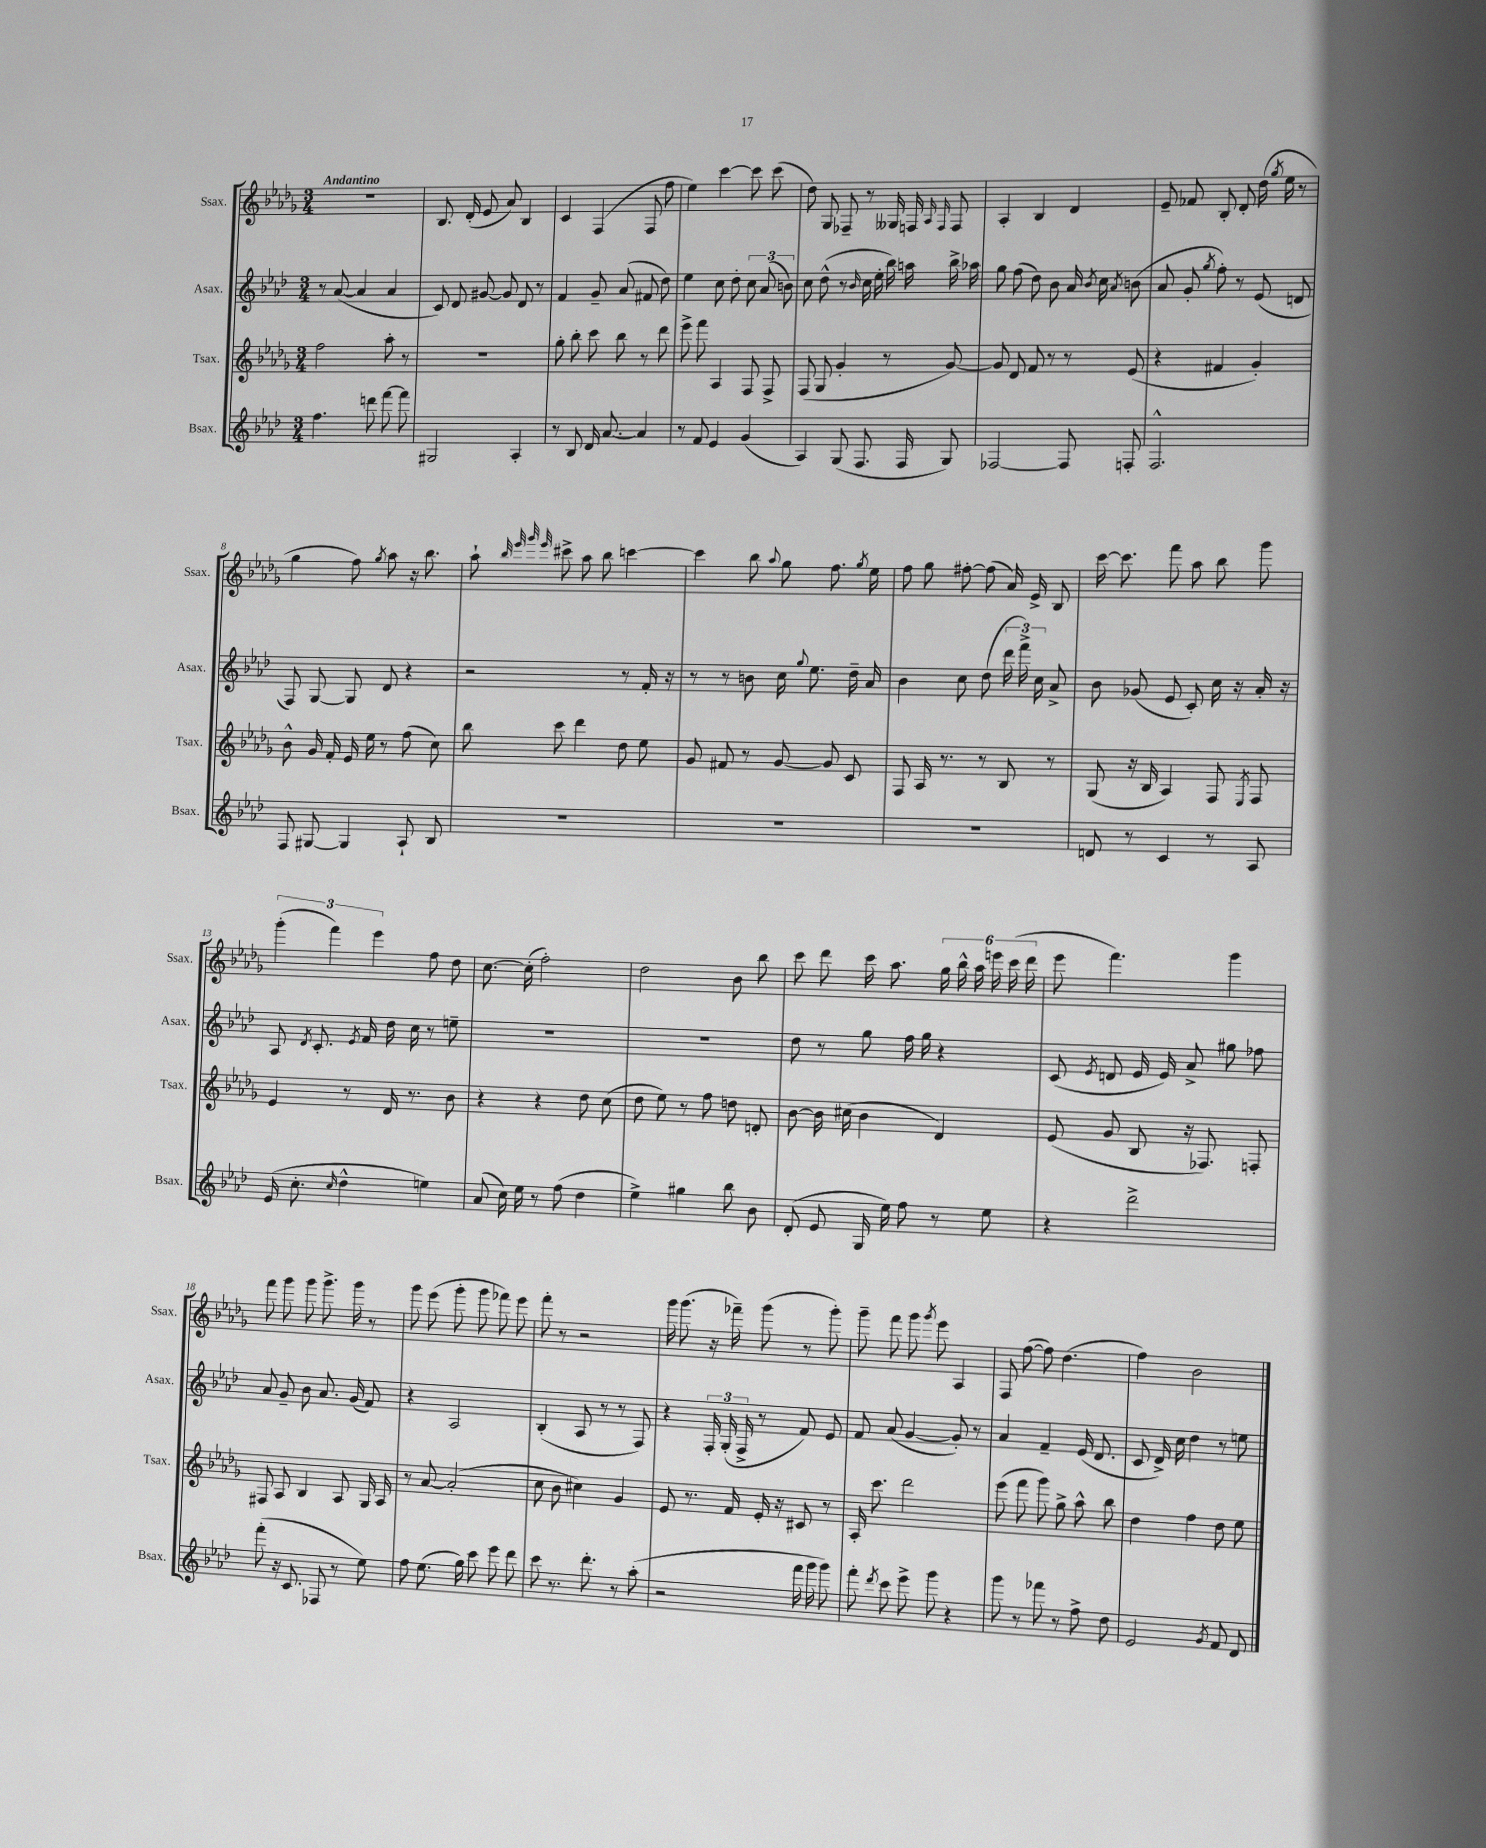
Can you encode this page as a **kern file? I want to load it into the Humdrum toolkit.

**kern	**kern	**kern	**kern
*staff4	*staff3	*staff2	*staff1
*clefG2	*clefG2	*clefG2	*clefG2
*k[b-e-a-d-]	*k[b-e-a-d-g-]	*k[b-e-a-d-]	*k[b-e-a-d-g-]
*M3/4	*M3/4	*M3/4	*M3/4
4.ff	2ff	8r	2.r
.	.	([8a-	.
.	.	4a-]	.
8ddd	.	.	.
[8fff	8aa-'	4a-	.
8fff]	8r	.	.
=	=	=	=
2G#	2.r	8c)	8.B-
.	.	8d-	.
.	.	.	(16d-'
.	.	[8g#	8e-
.	.	8g#]	8a-)
4A-'	.	8d-	4B-
.	.	8r	.
=	=	=	=
8r	8gg-'	4f	4c
8B-	8bb-'	.	.
16d-	8ccc	8g~	(4F
[8.a-	.	.	.
.	8bb-	(8a-	.
4a-]	8r	8f#	8F
.	8ddd-	8dd-)	8ff
=	=	=	=
8r	8eee-^	4ee-	4ee-)
8f	8fff	.	.
4e-	4A-	8cc	[4ccc
.	.	8dd-'	.
(4g	8F	12cc	8ccc]
.	.	(12a-	.
.	8F^	.	(8ccc
.	.	12b)	.
=	=	=	=
4A-)	(8F	8cc	8dd-)
.	8G-	(8dd-^^	8G-
(8G	4g-'	8r	8F-~
.	.	16qqb-	.
8.F	.	16cc	8r
.	.	16ee-'	.
.	8r	16bb-)	16G--
16F	.	16aa	16F
.	.	.	16qqA-
.	.	.	16qqF
8G)	[8g-)	16bb-^	8F
.	.	16aa-	.
=	=	=	=
[2F-	8g-]	8gg	4A-'
.	8d-	(8ff	.
.	8f	8dd-)	4B-
.	8r	8b-	.
8F-]	8r	16a-	4d-
.	.	8qb-	.
.	.	16cc	.
.	.	8qa-	.
8F'	(8e-	(8b	.
=	=	=	=
2.F^^	4r	8a-	8e-~
.	.	8g'	8f-
.	.	8qgg	.
.	4f#	8ff')	8B-'
.	.	8r	8d-'
.	4g-')	(8e-	(16dd-
.	.	.	8qgg-
.	.	.	16ee-
.	.	8d	8r
=	=	=	=
8F	8b-^^	8F)	4gg-
[8G#	16g-	[8G	.
.	16f'	.	.
4G#]	16e-	8G]	8ff)
.	16ee-	.	.
.	.	.	8qgg-
.	8r	8d-	8aa-
8A-`	(8ff	4r	16r
.	.	.	8.bb-
8B-	8cc)	.	.
=	=	=	=
2.r	8bb-	2r	8aa-`
.	.	.	32qqbb-
.	.	.	32qqeee-
.	.	.	32qqggg-
.	.	.	32qqeee-
.	8ccc	.	8ccc#^
.	4ddd-	.	8aa-
.	.	.	8bb-
.	8dd-	8r	[4ccc
.	8ee-	16f'	.
.	.	16r	.
=	=	=	=
2.r	8g-	8r	4ccc]
.	8f#	8r	.
.	8r	8b	8bb-
.	.	.	8qqaa-
.	[8g-	16cc	8gg-
.	.	8qqgg	.
.	.	8.ee-	.
.	8g-]	.	8.ff
.	8c	16dd-~	.
.	.	.	8qgg-
.	.	16a-	16ee-
=	=	=	=
2.r	8F	4b-	8ff
.	16A-	.	8gg-
.	8.r	.	.
.	.	8cc	[8ff#'
.	8r	(8dd-	(8ff#]
.	8B-	24ddd-	16a-)
.	.	24fff^)	.
.	.	.	16e-^
.	.	24cc	.
.	8r	8a-^	8B-
=	=	=	=
8d	(8G-	8b-	[16ccc
.	.	.	8.ccc]
8r	16r	(8g-	.
.	16B-	.	.
4c	4A-)	8e-	8fff
.	.	8c')	8aa-
8r	8F	16cc	8bb-
.	.	16r	.
.	8qE-	.	.
8A-	8F	16a-'	8ggg-
.	.	16r	.
=	=	=	=
(16e-	4e-	8A-	(6ggg-'
8.cc'	.	.	.
.	.	8qd-	.
.	.	8.c'	.
.	.	.	6fff)
16qqcc	.	.	.
4dd-^^	8r	.	.
.	.	8qe-	.
.	.	16f	.
.	.	.	6eee-
.	16d-	16dd-	.
.	8.r	16cc	.
4ee)	.	8r	8ff
.	8b-	8ee~	8dd-
=	=	=	=
(8a-	4r	2.r	[8.cc
16cc)	.	.	.
16ee-	.	.	(16cc']
8r	4r	.	2ff')
(8ff	.	.	.
4dd-	8dd-	.	.
.	(8cc	.	.
=	=	=	=
4ee-^)	8dd-	2.r	2dd-
.	8ee-)	.	.
4gg#	8r	.	.
.	8ff	.	.
8bb-	8dd	.	8b-
8b-	8d'	.	8bb-
=	=	=	=
(8d-'	[8b-	8dd-	8ccc
8e-	16b-]	8r	8ddd-
.	(16cc#	.	.
16G	4b-	8gg	16ccc
16ee-)	.	.	8.aa-
8ff	.	16ff	.
.	.	16gg	.
8r	4d-)	4r	24gg-
.	.	.	24bb-^^
.	.	.	24aa-
8ee-	.	.	24eee
.	.	.	(24ccc
.	.	.	24ddd-
=	=	=	=
4r	(8e-	(8c	8eee-
.	.	8qe-	.
.	8g-	8d	4.fff)
2ddd-^	8B-	16e-	.
.	.	16e-)	.
.	16r	8a-^	.
.	8.F-)	.	.
.	.	8gg#	4ggg-
.	8F'	8ff-	.
=	=	=	=
(8fff'	8F#	8a-	8fff
16r	8A-	8g~	8ggg-
8.c	.	.	.
.	4B-	8b-	8ggg-
8F-	.	8.a-	8.ggg-^
8r	8A-	.	.
.	.	(16g	16ggg-
8ee-)	16G-	8f)	8r
.	16A-	.	.
=	=	=	=
8ff	8r	4r	8ggg-
(8.ee-	[8a-	.	(8eee-
.	(2a-']	2A-	8ggg-'
16gg)	.	.	.
8ccc	.	.	8ggg-
8eee-	.	.	8fff-)
8ddd-	.	.	8eee-
=	=	=	=
8ccc	8cc	(4B-'	8fff'
8.r	8b-	.	8r
.	4cc#)	8A-	2r
8.ddd-'	.	.	.
.	.	8r	.
8r	4g-	8r	.
(8aa-'	.	8F)	.
=	=	=	=
2r	8e-	4r	16ggg-
.	.	.	(8.ggg-
.	8.r	.	.
.	.	24F'	16r
.	.	(24G'	.
.	16f	.	16fff-~)
.	.	24F^	.
.	16e-'	8r	(8ggg-
.	16r	.	.
16fff	8c#	8f)	8r
16ggg	.	.	.
8ggg)	8r	8e-	8ggg-')
=	=	=	=
8fff'	16A-'	8f	8ggg-~
.	8.ccc	.	.
8qddd-	.	.	.
8ccc	.	(8a-	8fff
8eee-^	2ddd-	[4g	8ggg-
.	.	.	8qggg-
8ggg	.	.	8eee-
4r	.	8g'])	4A-
.	.	8r	.
=	=	=	=
8ggg	(8eee-	4a-	8F
8r	8fff	.	([8ff
8fff-	8ggg-)	4f~	8ff])
8r	8gg-^	.	(4.dd-
8ff^	8aa-^^	(16e-	.
.	.	8.d-	.
8dd-	8bb-	.	.
=	=	=	=
2e-	4dd-	8c	4ff)
.	.	16d-^)	.
.	.	16cc	.
.	4ff	4dd-	2b-
8qg	.	.	.
8f	8dd-	8r	.
8d-	8ee-	8ee	.
==	==	==	==
*-	*-	*-	*-
